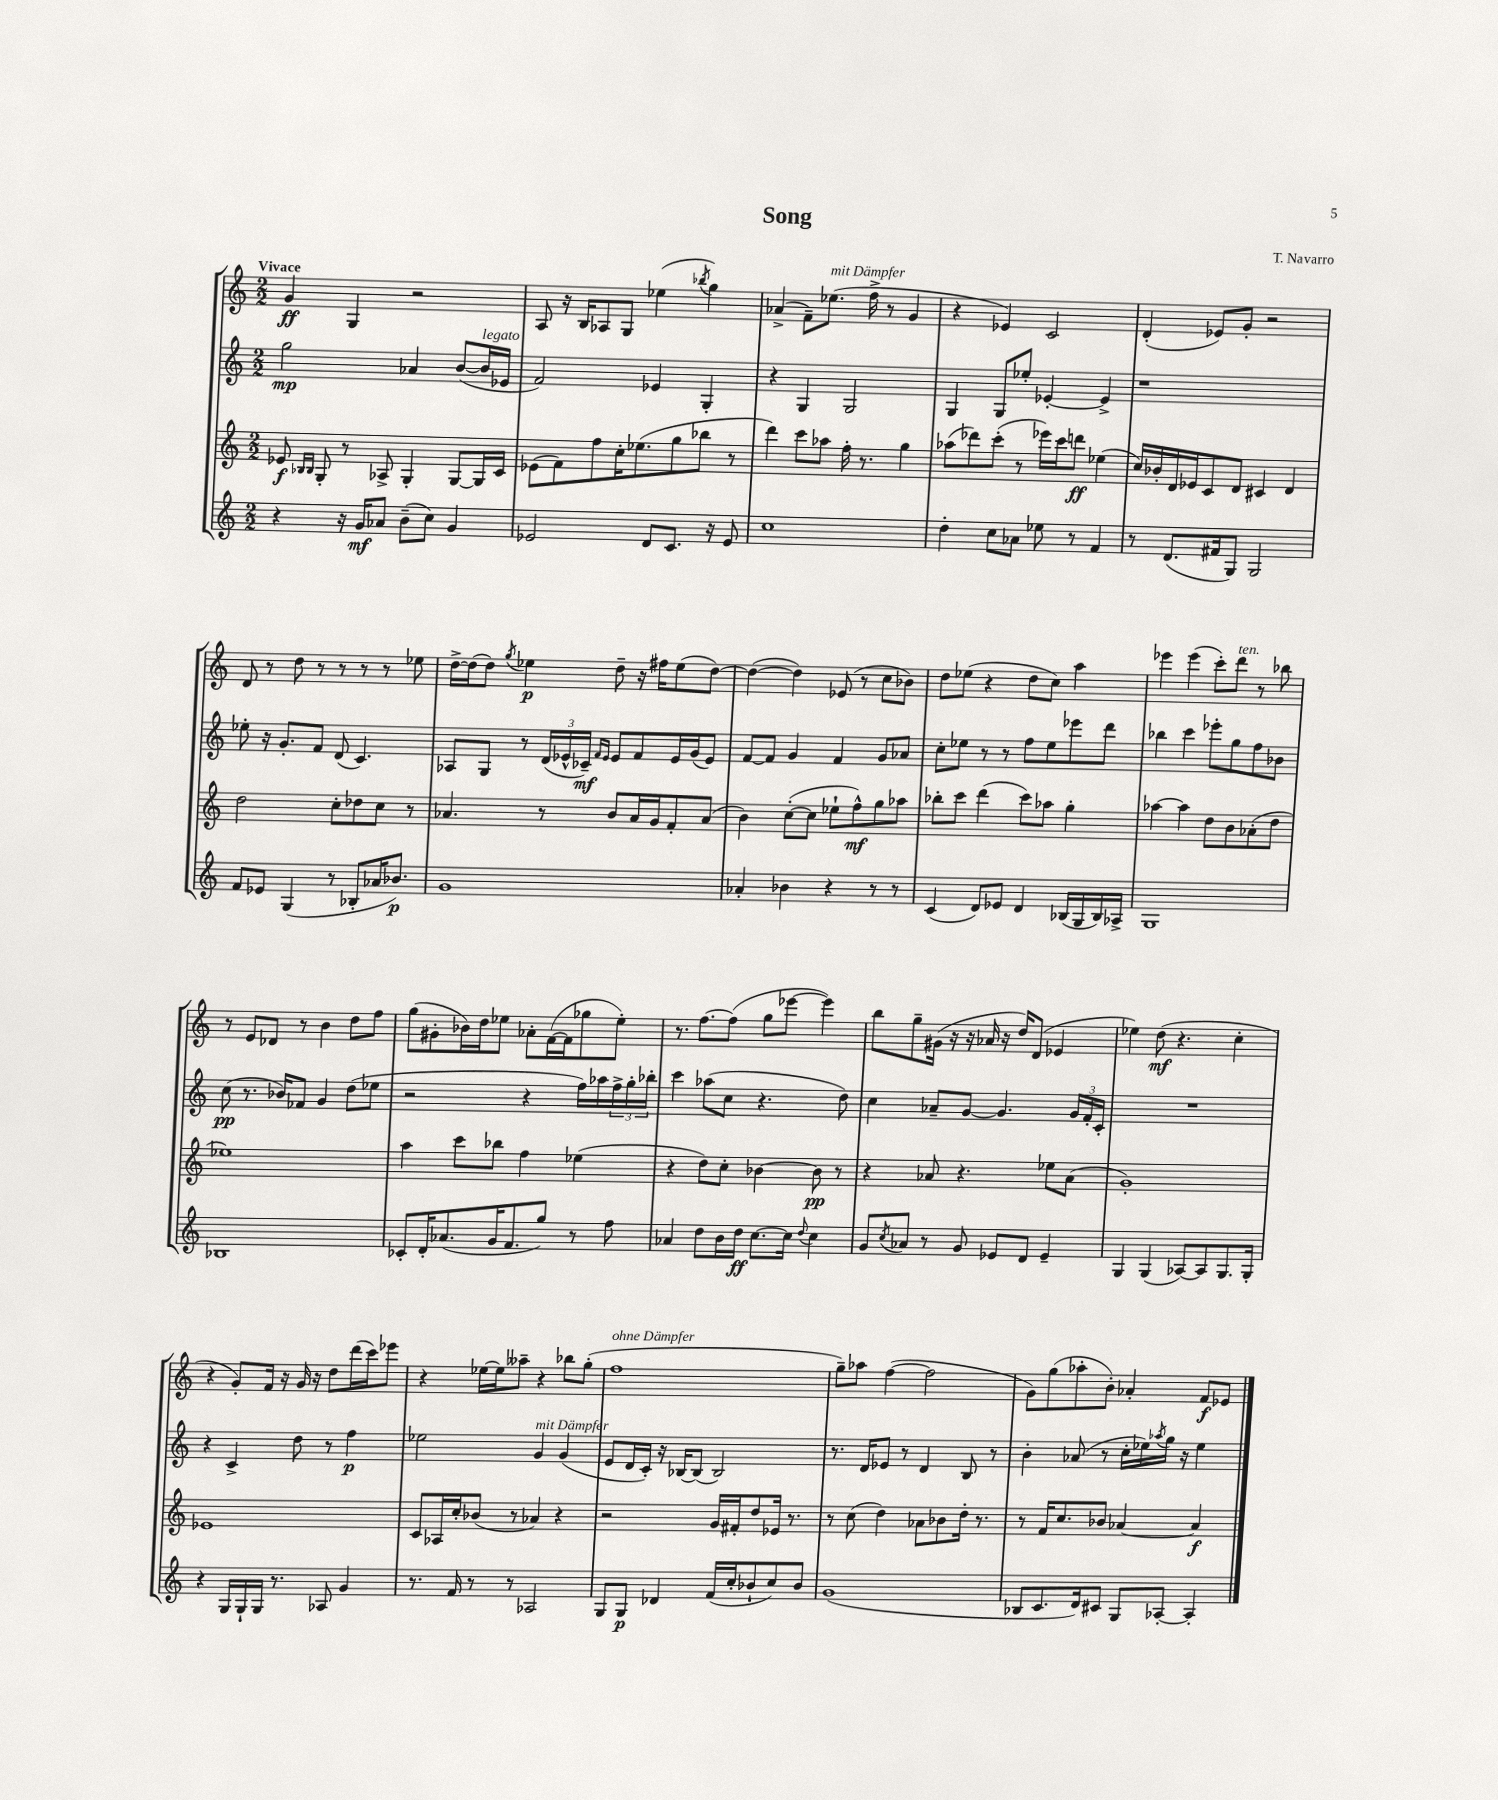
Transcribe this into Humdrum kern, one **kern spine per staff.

**kern	**dynam	**kern	**dynam	**kern	**dynam	**kern	**dynam
*part4	*part4	*part3	*part3	*part2	*part2	*part1	*part1
*staff4	*staff4	*staff3	*staff3	*staff2	*staff2	*staff1	*staff1
*clefG2	*	*clefG2	*	*clefG2	*	*clefG2	*
*k[]	*	*k[]	*	*k[]	*	*k[]	*
*M2/2	*	*M2/2	*	*M2/2	*	*M2/2	*
=1	=1	=1	=1	=1	=1	=1	=1
!	!	!	!	!	!	!LO:TX:a:B:t=Vivace	!
4r	.	8e-X/	f	2gg\	mp	4g/	ff
.	.	16qqB-X/LL	.	.	.	.	.
.	.	16qqB-/JJ	.	.	.	.	.
.	.	8G'/	.	.	.	.	.
16r	.	8r	.	.	.	4G/	.
16g/KL	mf	.	.	.	.	.	.
8a-X/J	.	8A-X^/	.	.	.	.	.
(8b~\L	.	4G'/	.	4a-X/	.	2r	.
8cc\J)	.	.	.	.	.	.	.
4g/	.	[8G/L	.	([8b/L	.	.	.
!	!	!	!	!LO:TX:a:i:t=legato	!	!	!
.	.	16G/L]	.	16b/L]	.	.	.
.	.	16c/JJ	.	16e-X/JJ	.	.	.
=2	=2	=2	=2	=2	=2	=2	=2
2e-X/	.	(8e-X\L	.	2f/)	.	8A/	.
.	.	8f\)	.	.	.	16r	.
.	.	.	.	.	.	16B/KL	.
.	.	8ff\	.	.	.	8A-X/	.
.	.	16cc'\K	.	.	.	8G/J	.
.	.	(8.ee-X\	.	.	.	.	.
8d/L	.	.	.	4e-X/	.	(4ee-X\	.
8.c/J	.	8gg\	.	.	.	.	.
.	.	.	.	.	.	8qbb-X/	.
.	.	8bb-X\J	.	4G'/	.	4gg\)	.
16r	.	.	.	.	.	.	.
8e-/	.	8r	.	.	.	.	.
=3	=3	=3	=3	=3	=3	=3	=3
1cc	.	4ddd\)	.	4r	.	(4a-X^/	.
.	.	8ccc\L	.	4G/	.	8f~\L)	.
!	!	!	!	!	!	!LO:TX:a:i:t=mit Dämpfer	!
.	.	8aa-X\J	.	.	.	(8.ee-X\J	.
.	.	16ff'\	.	2G/	.	.	.
.	.	8.r	.	.	.	16ff^\	.
.	.	.	.	.	.	8r	.
.	.	4gg\	.	.	.	4g/	.
=4	=4	=4	=4	=4	=4	=4	=4
4dd'\	.	(8aa-X\L	.	4G/	.	4r	.
.	.	8ddd-X\)	.	.	.	.	.
8cc\L	.	(8ccc'\J	.	8G/L	.	4e-X/)	.
8a-X\J	.	8r	.	8ee-X'/J	.	.	.
8ee-X\	.	16eee-X\LL)	.	[4e-X'/	.	2c/	.
.	.	16ccc\J	.	.	.	.	.
8r	.	8dddn\J	ff	.	.	.	.
4f/	.	(4ee-X\	.	4e-^/]	.	.	.
=5	=5	=5	=5	=5	=5	=5	=5
8r	.	16cc/LL)	.	1r	.	(4d'/	.
.	.	16b-X'/	.	.	.	.	.
(8.d/L	.	16d/	.	.	.	.	.
.	.	16e-X/J	.	.	.	.	.
.	.	8c/	.	.	.	8e-X/L)	.
16f#X/k	.	.	.	.	.	.	.
8G/J)	.	8d/J	.	.	.	8g'/J	.
2G/	.	4c#X/	.	.	.	2r	.
.	.	4d/	.	.	.	.	.
!!LO:LB:g=z
=6	=6	=6	=6	=6	=6	=6	=6
8f/L	.	2dd\	.	8ee-X'\	.	8d/	.
8e-X/J	.	.	.	16r	.	8r	.
.	.	.	.	8.g'/L	.	.	.
(4G/	.	.	.	.	.	8dd\	.
.	.	.	.	8f/J	.	8r	.
8r	.	8cc'\L	.	(8d/	.	8r	.
8B-X'/L	.	8dd-X\	.	4.c/)	.	8r	.
16a-X/K	.	8cc\J	.	.	.	8r	.
8.b-X/J)	p	.	.	.	.	.	.
.	.	8r	.	.	.	8ee-X\	.
=7	=7	=7	=7	=7	=7	=7	=7
1g	.	4.a-X/	.	8A-X/L	.	[16dd^\LL	.
.	.	.	.	.	.	(16dd\J]	.
.	.	.	.	8G/J	.	8dd\J)	.
.	.	.	.	.	.	8qgg/	.
.	.	.	.	8r	.	4ee-X\	p
.	.	8r	.	(24d/LL	.	.	.
.	.	.	.	24e-X^^/	.	.	.
.	.	.	.	24c-X~/JJ)	mf	.	.
.	.	.	.	16qqf/LL	.	.	.
.	.	.	.	16qqe-/JJ	.	.	.
.	.	8b/L	.	8e-/L	.	8dd~\	.
.	.	16a-/L	.	8f/	.	16r	.
.	.	16g/J	.	.	.	16ff#X\KL	.
.	.	8f'/	.	16e-/L	.	(8ee-\	.
.	.	.	.	(16g/J	.	.	.
.	.	(8a-/J	.	8e-/J)	.	[8dd\J)	.
=8	=8	=8	=8	=8	=8	=8	=8
4a-X'/	.	4b\)	.	[8f/L	.	(4dd\_	.
.	.	.	.	8f/J]	.	.	.
4b-X\	.	([8cc'\L	.	4g/	.	4dd\])	.
.	.	8cc\J]	.	.	.	.	.
4r	.	8ee-X`\L	.	4f/	.	(8e-X/	.
.	.	8ff^^\)	mf	.	.	8r	.
8r	.	8gg\	.	8g/L	.	8cc\L	.
8r	.	8aa-X\J	.	8a-X/J	.	8b-X\J)	.
=9	=9	=9	=9	=9	=9	=9	=9
(4c/	.	8bb-X'\L	.	8cc'\L	.	8dd\L	.
.	.	8ccc\J	.	8ee-X\J	.	(8ee-X\J	.
8d/L)	.	(4ddd\	.	8r	.	4r	.
8e-X/J	.	.	.	8r	.	.	.
4d/	.	8ccc\L)	.	8ff\L	.	8dd\L	.
.	.	8aa-X\J	.	8ee-\	.	8cc\J)	.
(16B-X/LL	.	4gg'\	.	8eee-X\	.	4aa\	.
16G/	.	.	.	.	.	.	.
16B-/)	.	.	.	8ddd\J	.	.	.
16A-X^/JJ	.	.	.	.	.	.	.
=10	=10	=10	=10	=10	=10	=10	=10
1G	.	[4aa-X\	.	4bb-X\	.	4eee-X\	.
.	.	4aa-\]	.	4ccc\	.	(4eee-\	.
.	.	8dd\L	.	8eee-X'\L	.	8ccc'\L)	.
!	!	!	!	!	!	!LO:TX:a:i:t=ten.	!
.	.	8b\	.	8gg\	.	8ddd\J	.
.	.	(8a-X'\	.	8ff\	.	8r	.
.	.	8dd\J	.	8b-X\J	.	8bb-X\	.
!!LO:LB:g=z
=11	=11	=11	=11	=11	=11	=11	=11
1B-X	.	1ee-X)	.	(8cc\	pp	8r	.
.	.	.	.	8.r	.	8e/L	.
.	.	.	.	.	.	8d-X/J	.
.	.	.	.	16b-X/KL)	.	.	.
.	.	.	.	8f-X/J	.	8r	.
.	.	.	.	4g/	.	4b\	.
.	.	.	.	(8dd\L	.	8dd\L	.
.	.	.	.	8ee-X\J	.	8ff\J	.
=12	=12	=12	=12	=12	=12	=12	=12
8c-X'/L	.	4aa\	.	2r	.	(8gg\L	.
16d'/K	.	.	.	.	.	8g#X'\	.
(8.a-X/	.	.	.	.	.	.	.
.	.	8ccc\L	.	.	.	16b-X\L)	.
.	.	.	.	.	.	16dd\J	.
16g/K	.	8bb-X\J	.	.	.	8ee-X\J	.
8.f/	.	.	.	.	.	.	.
.	.	4ff\	.	4r	.	8a-X'\L	.
8gg/J)	.	.	.	.	.	([16f\L	.
.	.	.	.	.	.	16f\J]	.
8r	.	(4ee-X\	.	16ff\LL)	.	8gg-X\	.
.	.	.	.	16aa-X\	.	.	.
8ff\	.	.	.	24ff^\	.	8ee-'\J)	.
.	.	.	.	24gg'\	.	.	.
.	.	.	.	24bb-X'\JJ	.	.	.
=13	=13	=13	=13	=13	=13	=13	=13
4a-X/	.	4r	.	4ccc\	.	8.r	.
.	.	.	.	.	.	[8.ff\L	.
8dd\L	.	8dd\L)	.	(8aa-X\L	.	.	.
16b\L	.	8cc'\J	.	8cc\J	.	(8ff\J]	.
16dd\JJ	ff	.	.	.	.	.	.
[8.cc\L	.	[4b-X\	.	4.r	.	8gg\L	.
.	.	.	.	.	.	[8eee-X\J	.
16cc\Jk]	.	.	.	.	.	.	.
8qqdd/	.	.	.	.	.	.	.
4cc\	.	8b-\]	pp	.	.	4eee-\])	.
.	.	8r	.	8dd\)	.	.	.
=14	=14	=14	=14	=14	=14	=14	=14
8g/L	.	4r	.	4cc\	.	8bb\L	.
8qcc/	.	.	.	.	.	.	.
8a-X/J	.	.	.	.	.	8gg~\	.
8r	.	8a-X/	.	8a-X~/L	.	(16g#X\Jk	.
.	.	.	.	.	.	16r	.
8g/	.	4.r	.	[8g/J	.	16r	.
.	.	.	.	.	.	16a-X/	.
8e-X/L	.	.	.	4.g/]	.	16r	.
.	.	.	.	.	.	16dd/KL)	.
8d/J	.	.	.	.	.	(8d/J	.
4e-~/	.	8ee-X\L	.	.	.	4e-X/	.
.	.	(8a-\J	.	24g/LL	.	.	.
.	.	.	.	24f'/	.	.	.
.	.	.	.	24c'/JJ	.	.	.
=15	=15	=15	=15	=15	=15	=15	=15
4G/	.	1g')	.	1r	.	4ee-X\)	.
(4G/	.	.	.	.	.	(8dd\	mf
.	.	.	.	.	.	4.r	.
[8A-X/L)	.	.	.	.	.	.	.
8A-/]	.	.	.	.	.	.	.
8.G/	.	.	.	.	.	4cc'\	.
16G'/Jk	.	.	.	.	.	.	.
!!LO:LB:g=z
=16	=16	=16	=16	=16	=16	=16	=16
4r	.	1e-X	.	4r	.	4r	.
16G/LL	.	.	.	4c^/	.	8g'/L)	.
16G`/	.	.	.	.	.	.	.
16G/JJ	.	.	.	.	.	16f/Jk	.
8.r	.	.	.	.	.	16r	.
.	.	.	.	8dd\	.	16g/	.
.	.	.	.	.	.	16r	.
8A-X/	.	.	.	8r	.	8dd\L	.
4g/	.	.	.	4ff\	p	(16ddd\L	.
.	.	.	.	.	.	16ccc\J)	.
.	.	.	.	.	.	8eee-X\J	.
=17	=17	=17	=17	=17	=17	=17	=17
8.r	.	8c/L	.	2ee-X\	.	4r	.
.	.	16A-X/L	.	.	.	.	.
16f/	.	16cc'/J	.	.	.	.	.
8r	.	(8b-X/J	.	.	.	[16ee-X\LL	.
.	.	.	.	.	.	16ee-\J]	.
8r	.	8r	.	.	.	8aa--X~\J	.
!	!	!	!	!LO:TX:a:i:t=mit Dämpfer	!	!	!
2A-X/	.	4a-X/)	.	4g/	.	4r	.
.	.	4r	.	(4g/	.	8bb-X\L	.
.	.	.	.	.	.	(8gg'\J	.
=18	=18	=18	=18	=18	=18	=18	=18
!	!	!	!	!	!	!LO:TX:a:i:t=ohne Dämpfer	!
8G/L	.	2r	.	8e/L	.	1ff	.
8G/J	p	.	.	16d/L	.	.	.
.	.	.	.	16c'/JJ)	.	.	.
4d-X/	.	.	.	16r	.	.	.
.	.	.	.	[16B-X/KL	.	.	.
.	.	.	.	(8B-/J]	.	.	.
(16f/LL	.	16g/LL	.	2B-/)	.	.	.
16cc'/J	.	16f#X'/J	.	.	.	.	.
8b-X`/	.	8dd/	.	.	.	.	.
8cc/)	.	16e-X/Jk	.	.	.	.	.
.	.	8.r	.	.	.	.	.
8b-/J	.	.	.	.	.	.	.
=19	=19	=19	=19	=19	=19	=19	=19
(1g	.	8r	.	8.r	.	8gg~\L)	.
.	.	(8cc\	.	.	.	8aa-X\J	.
.	.	.	.	16d/KL	.	.	.
.	.	4dd\)	.	8e-X/J	.	([4ff\	.
.	.	.	.	8r	.	.	.
.	.	8a-X\L	.	4d/	.	2ff\]	.
.	.	8b-X\	.	.	.	.	.
.	.	16dd'\Jk	.	8B/	.	.	.
.	.	8.r	.	.	.	.	.
.	.	.	.	8r	.	.	.
=20	=20	=20	=20	=20	=20	=20	=20
8B-X/L	.	8r	.	4b'\	.	8g\L)	.
8.c/	.	16f/KL	.	.	.	(8gg\	.
.	.	8.cc/	.	.	.	.	.
.	.	.	.	(8a-X/	.	8aa-X'\	.
16d/k)	.	.	.	.	.	.	.
8c#X/J	.	8b-X/J	.	8r	.	8b'\J)	.
8G/L	.	[4a-X/	.	16cc'\LL	.	4a-X'/	.
.	.	.	.	16ee-X\)	.	.	.
.	.	.	.	8qaa-X/	.	.	.
[8A-X'/J	.	.	.	16gg\JJ	.	.	.
.	.	.	.	16r	.	.	.
4A-'/]	.	4a-/]	f	4ee-\	.	8f/L	f
.	.	.	.	.	.	8e-X/J	.
==	==	==	==	==	==	==	==
*-	*-	*-	*-	*-	*-	*-	*-
